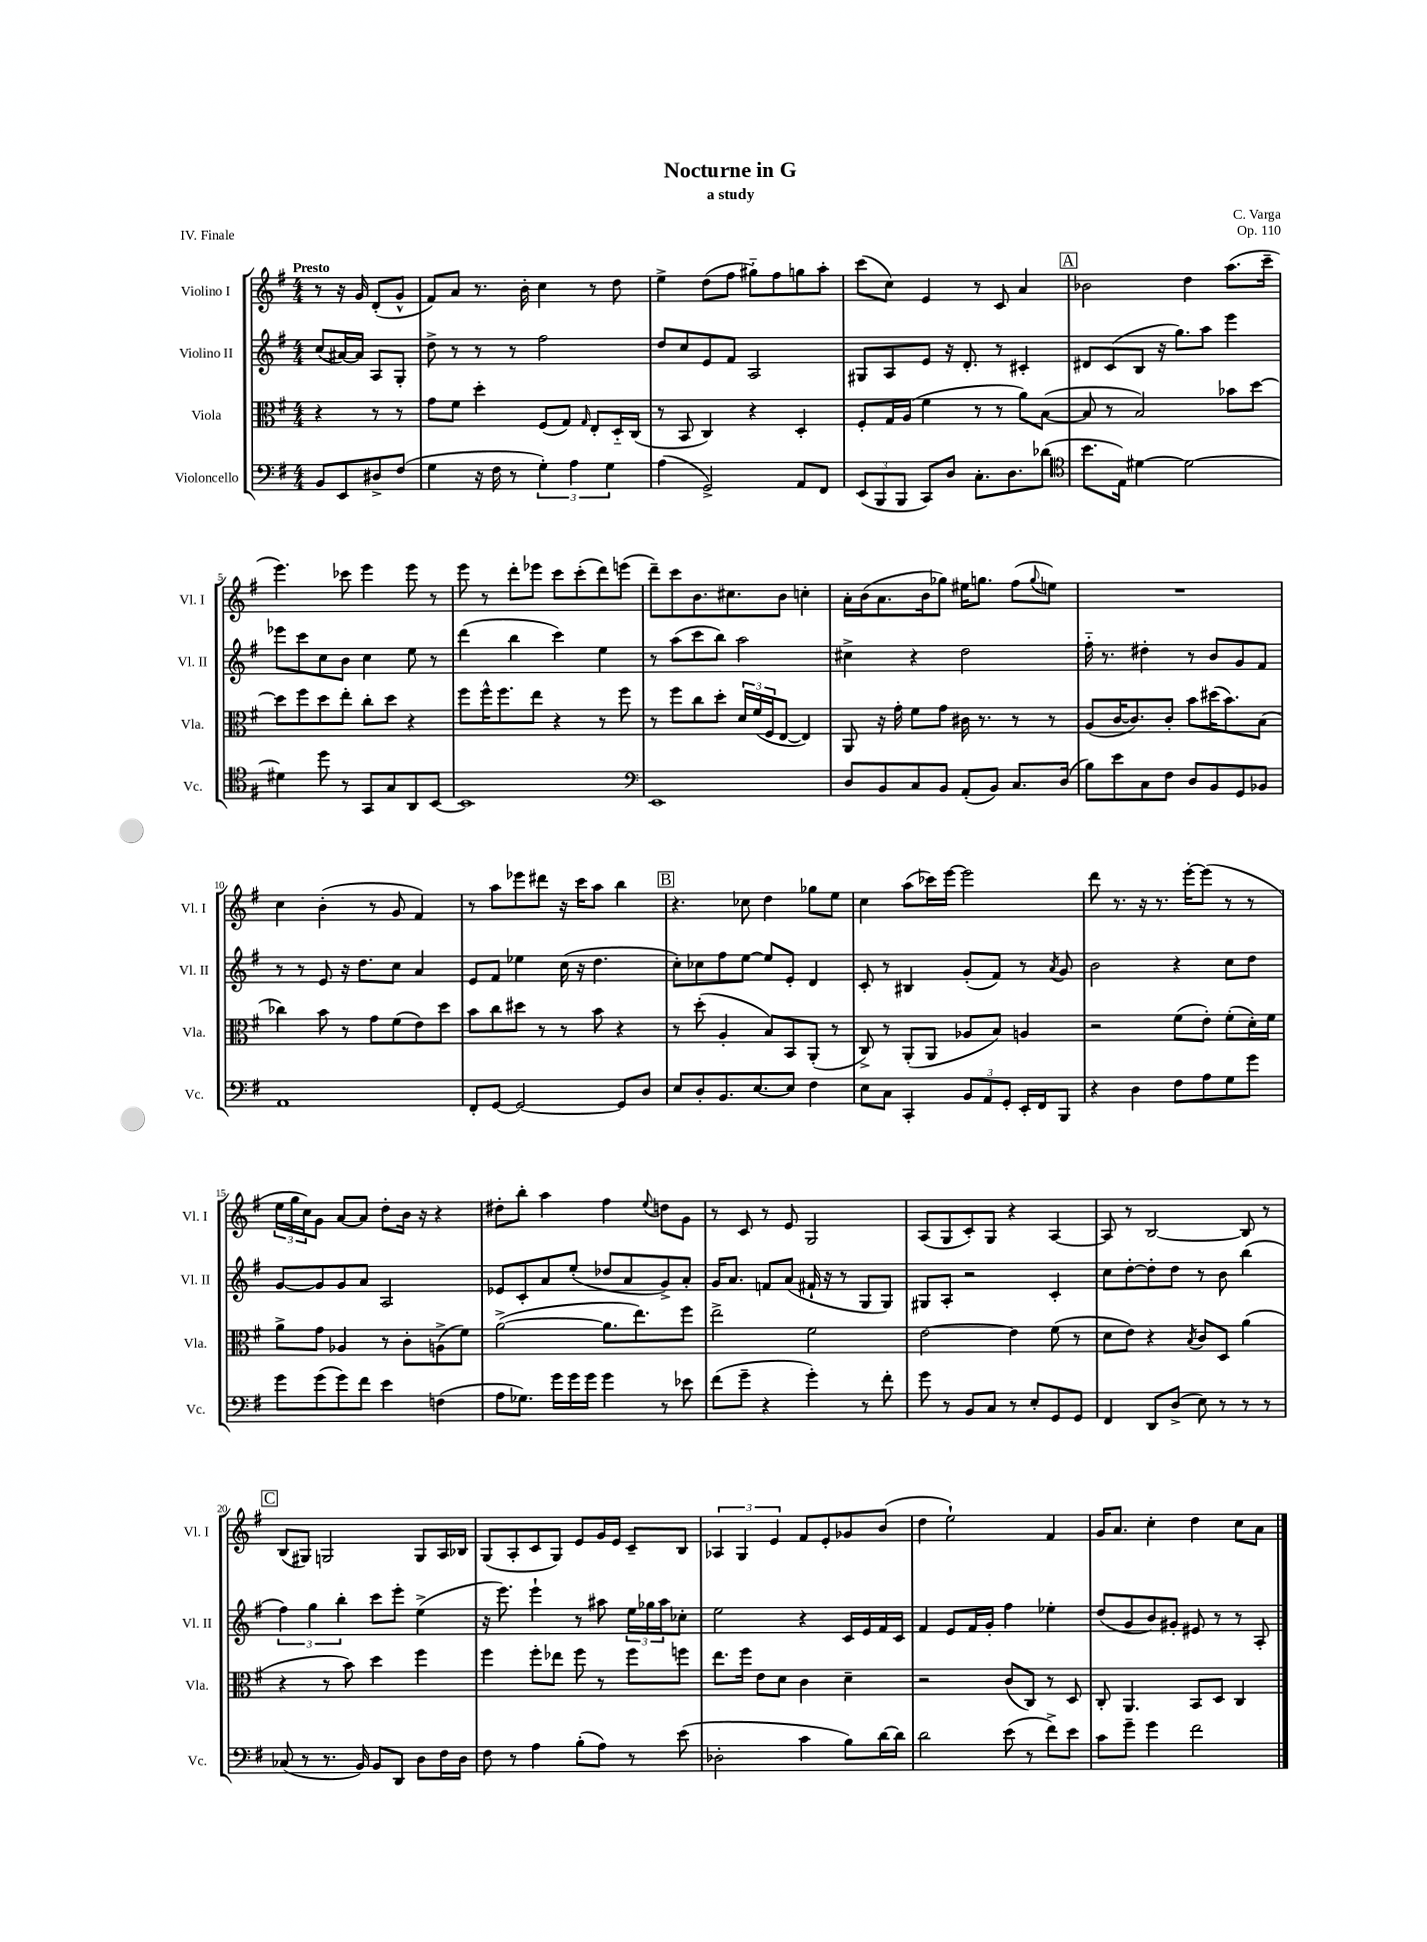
\header { title = "Nocturne in G" composer = "C. Varga" subtitle = "a study" opus = "Op. 110" piece = "IV. Finale" }
<<
\new StaffGroup <<
\new Staff = "s0" \with { instrumentName = "Violino I" shortInstrumentName = "Vl. I" } {
    \clef treble \key g \major \numericTimeSignature \time 4/4 \partial 2 \tempo "Presto"
    r8 r16 g'16 d'8-.( g'8-^ |
    fis'8) a'8 r8. b'16-. c''4 r8 d''8 |
    e''4-> d''8( fis''8 gis''8-_) fis''8 g''8 a''8-. |
    c'''8( c''8) e'4 r8 c'8 a'4 |
    \mark \markup { \box "A" } bes'2 d''4 a''8.( c'''16-- |
    e'''4.) ces'''8 e'''4 e'''8 r8 |
    e'''8 r8 d'''8-. ees'''8 c'''8 c'''8-.( d'''8) e'''8( |
    d'''8--) c'''8 b'8. cis''8. b'8 c''4-. |
    a'16-. b'16( a'8. b'16 ges''8) eis''16 g''8. fis''8( \appoggiatura { g''8 } e''8) |
    R1 |
    c''4 b'4-.( r8 g'8 fis'4) |
    r8 a''8 ees'''8 dis'''8 r16 c'''16 a''8 b''4 |
    \mark \markup { \box "B" } r4. ces''8 d''4 ges''8 e''8 |
    c''4 a''8( ces'''16) e'''16~ e'''2 |
    d'''8 r8. r16 r8. e'''16~-. e'''8( r8 r8 |
    \tuplet 3/2 { e''16 g''16 c''16) } g'8 a'8~ a'8 d''8-. b'16 r16 r4 |
    dis''8-. b''8-. a''4 fis''4 \appoggiatura { e''8 } d''8 g'8 |
    r8 c'8 r8 e'8 g2 |
    a8( g8 c'8-.) g8 r4 a4~ |
    a8 r8 b2~ b8 r8 |
    \mark \markup { \box "C" } b8( gis8) g2 g8 a16 bes16 |
    g8( a8-. c'8 g8) e'8 g'16 e'16 c'8-- b8 |
    \tuplet 3/2 { aes4 g4 e'4 } fis'8 e'8-. ges'8 b'8( |
    d''4 e''2-!) fis'4 |
    g'16 a'8. c''4-. d''4 c''8 a'8 \bar "|." |
}
\new Staff = "s1" \with { instrumentName = "Violino II" shortInstrumentName = "Vl. II" } {
    \clef treble \key g \major \numericTimeSignature \time 4/4 \partial 2
    c''8( ais'16~) ais'16 a8 g8-. |
    d''8-> r8 r8 r8 fis''2 |
    d''8 c''8 e'8 fis'8 a2 |
    gis8 a8 e'8 r16 d'8.-. r8 cis'4-. |
    \mark \markup { \box "A" } dis'8 c'8( b8 r16 g''8.) a''8 e'''4 |
    ees'''8 c'''8 c''8 b'8 c''4 e''8 r8 |
    d'''4( b''4 c'''4) e''4 |
    r8 a''8( c'''8 b''8) a''2 |
    cis''4-> r4 d''2 |
    fis''16-_ r8. dis''4-. r8 b'8 g'8 fis'8 |
    r8 r8 e'8 r16 d''8. c''8 a'4 |
    e'8 fis'8 ees''4 c''16( r16 d''4. |
    \mark \markup { \box "B" } c''8-.) ces''8 fis''8 e''8~ e''8 e'8-. d'4 |
    c'8-. r8 bis4 g'8-.( fis'8) r8 \acciaccatura { a'8 } g'8 |
    b'2 r4 c''8 d''8 |
    g'8~ g'8 g'8 a'8 a2 |
    ees'8 c'8-. a'8 e''8-.( des''8 a'8 g'8->) a'8-. |
    g'16 a'8. f'8 a'8( fis'16-! r16 r8 g8 g8) |
    gis8 a8-. r2 c'4-. |
    c''8 d''8~-. d''8-. d''8 r8 b'8 b''4( |
    \mark \markup { \box "C" } \tuplet 3/2 { fis''4) g''4 b''4-. } c'''8 e'''8-. e''4->( |
    r16 e'''8.) e'''4-! r8 ais''8 \tuplet 3/2 { e''16 ges''16 ais''16 } ces''8-. |
    e''2 r4 c'16 e'16 fis'16 c'16 |
    fis'4 e'8 fis'16 g'16-. fis''4 ees''4-. |
    d''8( g'8 b'8) gis'8-. eis'8 r8 r8 a8-. \bar "|." |
}
\new Staff = "s2" \with { instrumentName = "Viola" shortInstrumentName = "Vla." } {
    \clef alto \key g \major \numericTimeSignature \time 4/4 \partial 2
    r4 r8 r8 |
    g'8 fis'8 d''4-. fis8( g8) \grace { g16 } e8-. d16-_ c16( |
    r8 b,8 c4) r4 d4-. |
    fis8-. g16 a16( fis'4 r8 r8 a'8) b8~( |
    \mark \markup { \box "A" } b8 r8 b2) bes'8 d''8~ |
    d''8 fis''8 d''8 e''8-. c''8-. d''8 r4 |
    fis''8 fis''16-^ fis''8. e''8 r4 r8 fis''8 |
    r8 fis''8 c''8 d''8-. \tuplet 3/2 { d'16 fis'16( fis16 } e8~ e4) |
    a,8 r16 g'16-. fis'8 g'8 cis'16 r8. r8 r8 |
    a8( c'16~ c'8.) c'8-. b'8 dis''16( b'8.) b8( |
    ces''4) b'8 r8 g'8 fis'8( e'8) d''8 |
    b'8 c''8 dis''8 r8 r8 b'8 r4 |
    \mark \markup { \box "B" } r8 d''8-.( a4-. b8) b,8 a,8-.( r8 |
    c8->) r8 a,8-.( a,8 aes8 b8) a4 |
    r2 fis'8( e'8-.) fis'8-.( d'16-.) fis'16 |
    a'8-> g'8 aes4 r8 c'8-. a8->( fis'8) |
    a'2~->( a'8. e''8.) fis''8 |
    e''2-> fis'2 |
    e'2~ e'4 fis'8( r8 |
    d'8 e'8) r4 \acciaccatura { b8 } c'8 d8 a'4( |
    \mark \markup { \box "C" } r4 r8 b'8) d''4 fis''4 |
    fis''4 fis''8-. ees''8 fis''8 r8 fis''8 f''8 |
    e''8. fis''16 e'8 d'8 c'4 d'4-- |
    r2 c'8( c8) r8 d8 |
    c8-. a,4. b,8 d8 c4 \bar "|." |
}
\new Staff = "s3" \with { instrumentName = "Violoncello" shortInstrumentName = "Vc." } {
    \clef bass \key g \major \numericTimeSignature \time 4/4 \partial 2
    b,8 e,8 dis8-> fis8( |
    g4 r16 fis16 r8 \tuplet 3/2 { g4-.) a4 g4 } |
    a4( g,2->) a,8 fis,8 |
    \tuplet 3/2 { e,8( b,,8 b,,8 } c,8) d8 c8.-. d8. des'8( |
    \mark \markup { \box "A" } \clef tenor b'8. e16) dis'4~ dis'2~ |
    dis'4 d''8 r8 g,8 g8 a,8 b,8~ |
    b,1 |
    \clef bass e,1 |
    d8 b,8 c8 b,8 a,8-.( b,8) c8. d16( |
    b8) e'8 c8 fis8 d8 b,8 g,8 bes,8 |
    a,1 |
    fis,8-. g,8~ g,2~ g,8 d8 |
    \mark \markup { \box "B" } e8 d8-. b,8. e8.~ e8 fis4 |
    e8 c8 c,4-. \tuplet 3/2 { b,8 a,8 g,8-. } e,16-. fis,16 b,,8 |
    r4 d4 fis8 a8 g8 g'8 |
    g'8 g'8( g'8) fis'8 e'4 f4( |
    a8 ges8.) g'16 g'16 g'16 g'4 r8 ees'8 |
    fis'8( g'8-- r4 g'4-.) r8 fis'8-. |
    g'8 r8 b,8 c8 r8 e8-. g,8 g,8 |
    fis,4 d,8 d8->( e8) r8 r8 r8 |
    \mark \markup { \box "C" } ces8( r8 r8. b,16) b,8 d,8 d8 fis16 d16 |
    fis8 r8 a4 b8-.( a8) r8 e'8( |
    des2-. c'4 b8) d'16~ d'16 |
    d'2 e'8( r8 fis'8->) e'8 |
    c'8 g'8-- g'4 fis'2 \bar "|." |
}
>>
>>
